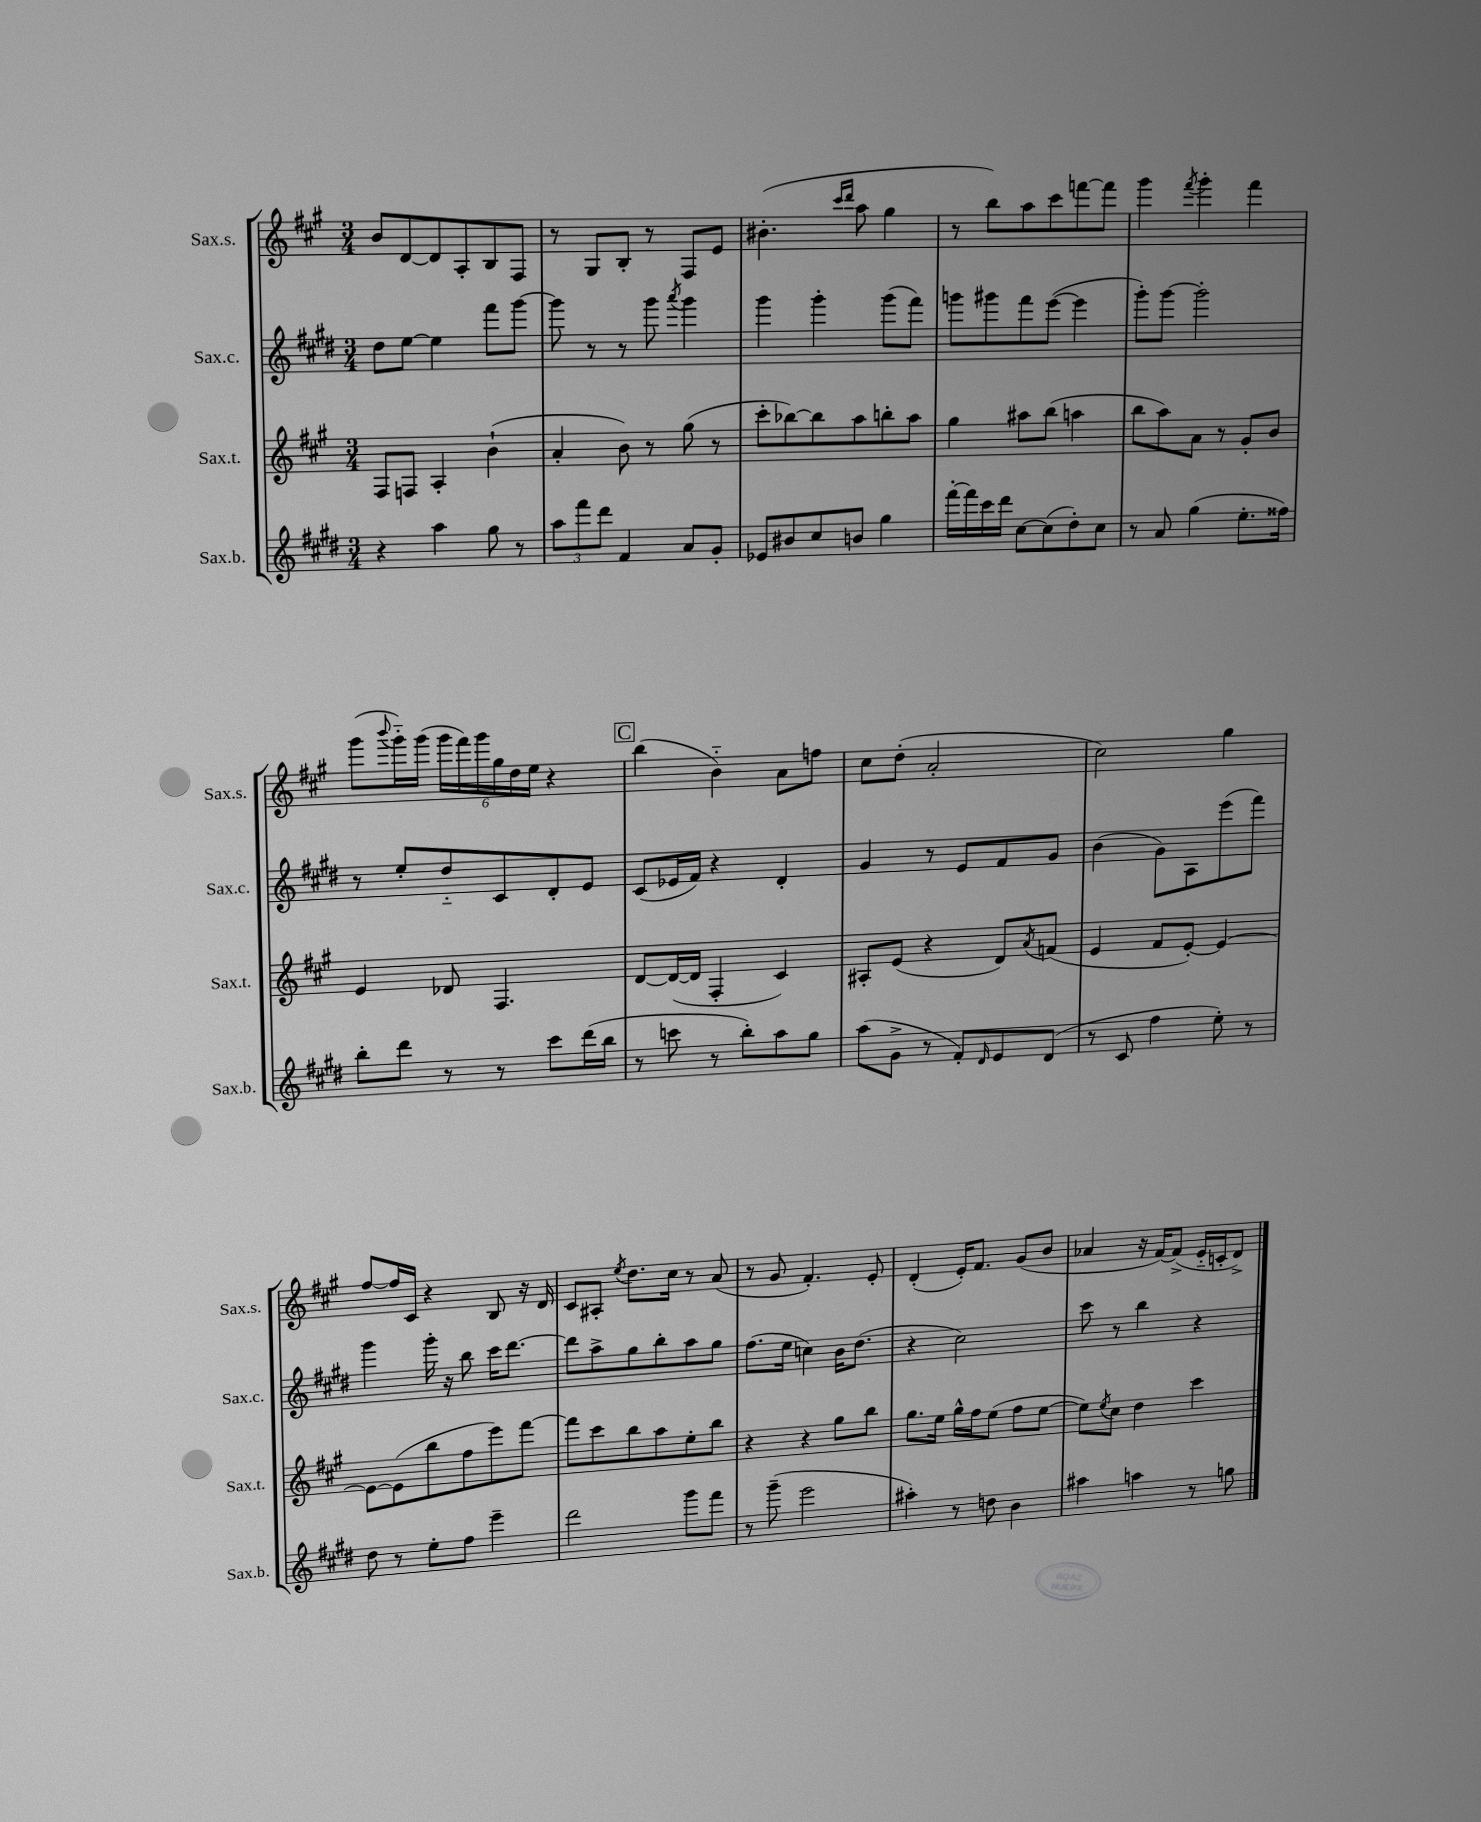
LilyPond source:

<<
\new StaffGroup <<
\new Staff = "s0" \with { instrumentName = "Sax.s." shortInstrumentName = "Sax.s." } {
    \clef treble \key a \major \numericTimeSignature \time 3/4
    b'8 d'8~ d'8 a8-. b8 fis8 |
    r8 gis8 b8-. r8 fis8 e'8 |
    bis'4.-.( \grace { cis'''16 d'''16 } a''8 gis''4 |
    r8 b''8) a''8 cis'''8 f'''8~ f'''8 |
    gis'''4 \acciaccatura { fis'''8 } gis'''4-. fis'''4 |
    gis'''8( \appoggiatura { b'''8 } gis'''16-_) gis'''16( \tuplet 6/4 { gis'''16 fis'''16) gis'''16 gis''16 d''16 e''16 } r4 |
    \mark \markup { \box "C" } b''4( b'4-_) a'8 f''8 |
    cis''8 d''8-.( a'2-. |
    cis''2) gis''4 |
    fis''8~ fis''16 cis'16 r4 b8 r16 d'16 |
    cis'8 ais8-. \acciaccatura { e''8 } d''8. cis''16 r8 a'8( |
    r8 gis'8 fis'4.-.) e'8-. |
    d'4-.( e'16-.) fis'8. gis'8( b'8 |
    aes'4 r16 fis'16~) fis'8->( e'16-_ c'16-. d'8->) \bar "|." |
}
\new Staff = "s1" \with { instrumentName = "Sax.c." shortInstrumentName = "Sax.c." } {
    \clef treble \key e \major \numericTimeSignature \time 3/4
    dis''8 e''8~ e''4 fis'''8 gis'''8~ |
    gis'''8 r8 r8 gis'''8 \acciaccatura { a'''8 } gis'''4 |
    gis'''4 gis'''4-. gis'''8( fis'''8) |
    g'''8 gis'''8 fis'''8 e'''8~( e'''4 |
    gis'''8-.) gis'''8~ gis'''2-. |
    r8 e''8-. dis''8-_ cis'8 dis'8-. e'8 |
    \mark \markup { \box "C" } cis'8( ees'16 fis'16) r4 dis'4-. |
    gis'4 r8 e'8 fis'8 gis'8 |
    b'4( gis'8) a8 e'''8( fis'''8) |
    gis'''4 gis'''16-. r16 b''8 cis'''16 dis'''8.~ |
    dis'''8 a''8-> gis''8 b''8-. a''8 gis''8 |
    fis''8.( e''16 c''4) b'16 dis''8.( |
    r4 cis''2) |
    cis'''8 r8 b''4 r4 \bar "|." |
}
\new Staff = "s2" \with { instrumentName = "Sax.t." shortInstrumentName = "Sax.t." } {
    \clef treble \key a \major \numericTimeSignature \time 3/4
    fis8 f8 a4-. b'4-!( |
    a'4-. b'8) r8 gis''8( r8 |
    cis'''8-. bes''8~) bes''8 a''8 b''8-. a''8 |
    gis''4 ais''8 b''8( a''4 |
    b''8 a''8) a'8 r8 gis'8-. b'8 |
    e'4 des'8 fis4. |
    \mark \markup { \box "C" } d'8~ d'16~( d'16 fis4-. cis'4) |
    ais8-. e'8( r4 d'8) \acciaccatura { a'8 } f'8( |
    e'4 fis'8 e'8~-.) e'4~ |
    e'8~ e'8( b''8 fis''8 e'''8) fis'''8~ |
    fis'''8 cis'''8 b''8 a''8 e''8-. b''8 |
    r4 r4 gis''8 b''8 |
    gis''8. e''16 gis''16-^ fis''16 e''8( fis''8 e''8~ |
    e''8) \acciaccatura { e''8 } cis''8 d''4 cis'''4 \bar "|." |
}
\new Staff = "s3" \with { instrumentName = "Sax.b." shortInstrumentName = "Sax.b." } {
    \clef treble \key e \major \numericTimeSignature \time 3/4
    r4 a''4 gis''8 r8 |
    \tuplet 3/2 { a''8 fis'''8 dis'''8 } fis'4 a'8 gis'8-. |
    ees'8 bis'8 cis''8 b'8 gis''4 |
    fis'''16~-. fis'''16 cis'''16 dis'''16 cis''8~ cis''8( dis''8-.) cis''8 |
    r8 a'8 gis''4( e''8.-. fisis''16) |
    b''8-. dis'''8 r8 r8 cis'''8 dis'''16( b''16 |
    \mark \markup { \box "C" } r8 c'''8 r8 b''8-.) a''8 gis''8 |
    a''8( gis'8-> r8 fis'8-.) \grace { dis'16 } e'8 dis'8( |
    r8 cis'8 fis''4 e''8-.) r8 |
    dis''8 r8 e''8-. fis''8 e'''4-- |
    dis'''2 gis'''8 fis'''8 |
    r8 gis'''8--( e'''2 |
    ais''4-.) r8 d''8 b'4 |
    ais''4 a''4 r8 g''8 \bar "|." |
}
>>
>>
\layout { \context { \Score \remove "Bar_number_engraver" } }
